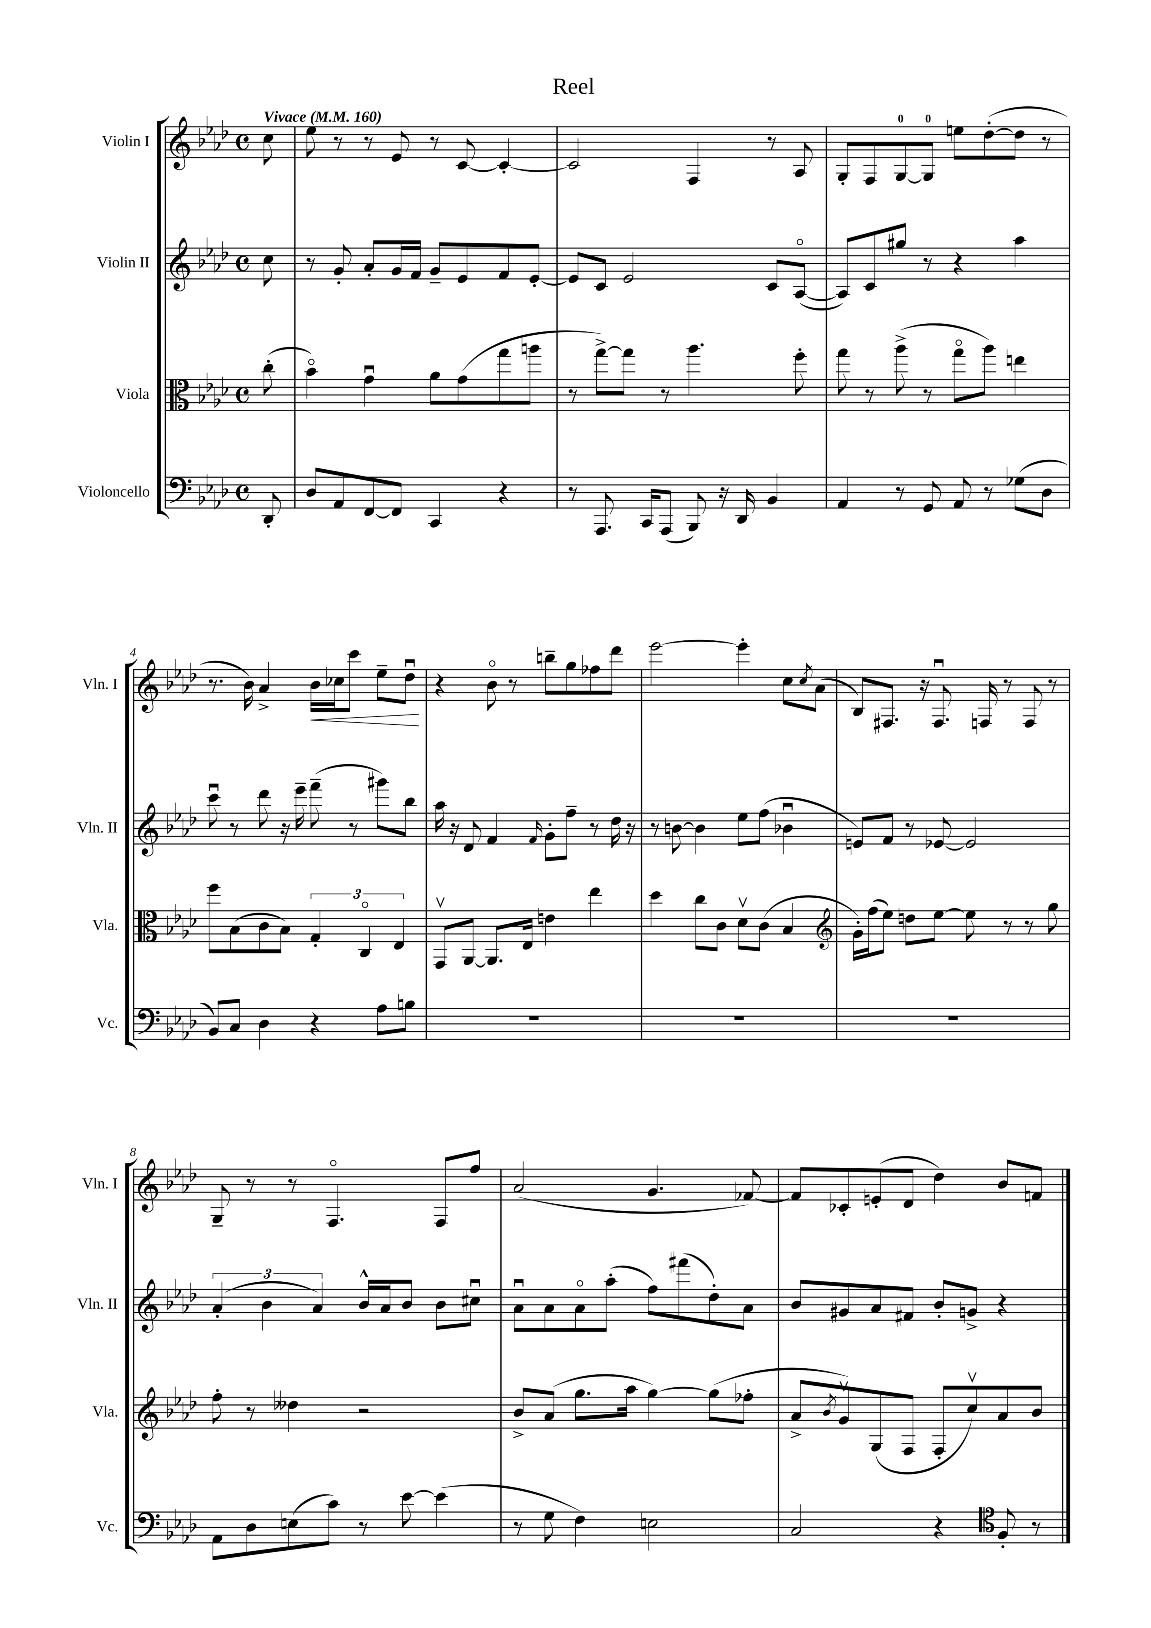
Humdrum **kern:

**kern	**kern	**kern	**kern
*staff4	*staff3	*staff2	*staff1
*clefF4	*clefC3	*clefG2	*clefG2
*k[b-e-a-d-]	*k[b-e-a-d-]	*k[b-e-a-d-]	*k[b-e-a-d-]
*M4/4	*M4/4	*M4/4	*M4/4
*met(c)	*met(c)	*met(c)	*met(c)
*MM160	*MM160	*MM160	*MM160
8DD-'/	(8cc'\	8cc\	8cc\
=	=	=	=
8D-/L	4b-o\)	8r	8ee-\
8AA-/	.	8g'/	8r
[8FF/	4gu\	8a-'/L	8r
8FF/]J	.	16g/L	8e-/
.	.	16f/JJ	.
4CC/	8a-\L	8g~/L	8r
.	(8g\	8e-/	[8c/
4r	8gg\	8f/	4c'/_
.	8aa\J	[8e-'/J	.
=	=	=	=
8r	8r	8e-/]L	2c/]
8.AAA-/	[8gg^\L)	8c/J	.
.	8gg\]J	2e-/	.
16CC/LK	.	.	.
(8AAA-/J	8r	.	.
8BBB-/)	4.aa-\	.	4F/
16r	.	.	.
16DD-/	.	.	.
4BB-/	.	8c/L	8r
.	8ff'\	([8A-o/J	8A-/
=	=	=	=
4AA-/	8gg\	8A-/]L)	8G'/L
.	8r	8c/	8F/
8r	(8aa-^\	8gg#/J	[8G/
8GG/	8r	8r	8G/]J
8AA-/	8ggo\L	4r	8ee\L
8r	8aa-\J)	.	([8dd-'\
(8G-\L	4ee\	4aa-\	8dd-\]J
8D-\J	.	.	8r
=	=	=	=
8BB-/L)	8ff\L	8cccu\	8.r
8C/J	(8B-\	8r	.
.	.	.	16b-\)
4D-\	8c\	8ddd-\	4a-^/
.	8B-\J)	16r	.
.	.	16eee-~\	.
4r	6G'/	(8fff~\	16b-\LL
.	.	.	16cc-\J
.	.	8r	8ccc\J
.	6Co/	.	.
8A-\L	.	8ggg#\L)	8ee-~\L
.	6E-/	.	.
8B\J	.	8bb-\J	8dd-u\J
=	=	=	=
1r	8GGv/L	16aa-\	4r
.	.	16r	.
.	[8AA-/J	8d-/	.
.	8.AA-/]L	4f/	8b-o\
.	.	.	8r
.	16E-/Jk	.	.
.	.	16qqf/	.
.	4e\	8g'\L	8bb~\L
.	.	8ff~\J	8gg\
.	4ee-\	8r	8ff-\
.	.	16dd-\	8ddd-\J
.	.	16r	.
=	=	=	=
1r	4dd-\	8r	[2eee-\
.	.	[8b\	.
.	8cc\L	4b\]	.
.	8c\J	.	.
.	8d-v\L	8ee-\L	4eee-'\]
.	(8c\J	(8ff\J	.
.	4B-/	4b-u\	8cc\L
.	.	.	8qcc/
.	.	.	(8a-\J
=	=	=	=
*	*clefG2	*	*
1r	16g'\LL)	8e/L)	8B-/L)
.	(16ff\J	.	.
.	8ee-\J)	8f/J	8.F#/J
.	8dd\L	8r	.
.	.	.	16r
.	[8ee-\J	[8e-/	8.F#u/
.	8ee-\]	2e-/]	.
.	.	.	16F/
.	8r	.	8r
.	8r	.	8F/
.	8gg\	.	8r
=	=	=	=
8AA-\L	8ff'\	(6a-'/	8G~/
8D-\	8r	.	8r
.	.	6b-\	.
(8E\	4dd--\	.	8r
.	.	6a-/)	.
8c\J)	.	.	4.Fo/
8r	2r	16b-^^/LL	.
.	.	16a-/J	.
[8e-\	.	8b-/J	.
(4e-\]	.	8b-\L	8F/L
.	.	8cc#u\J	8ff/J
=	=	=	=
8r	8b-^/L	8a-u\L	(2a-/
8G\	(8a-/J	8a-\	.
4F\)	8.gg\L	8a-o\	.
.	.	(8aa-'\J	.
.	16aa-\Jk	.	.
2E\	[4gg\)	8ff\L)	4.g/
.	.	(8fff#\	.
.	(8gg\]L	8dd-'\)	.
.	8ff-'\J	8a-\J	[8f-/)
=	=	=	=
2C/	8a-^/L	8b-/L	8f-/]L
.	8qb-/	.	.
.	8gv/)	8g#/	8c-'/
.	(8G/	8a-/	(8e'/
.	8F/J	8f#/J	8d-/J
4r	8F'/L	8b-'/L	4dd-\)
.	8ccv/)	8g^/J	.
*clefC4	*	*	*
8F'/	8a-/	4r	8b-/L
8r	8b-/J	.	8f/J
==	==	==	==
*-	*-	*-	*-
